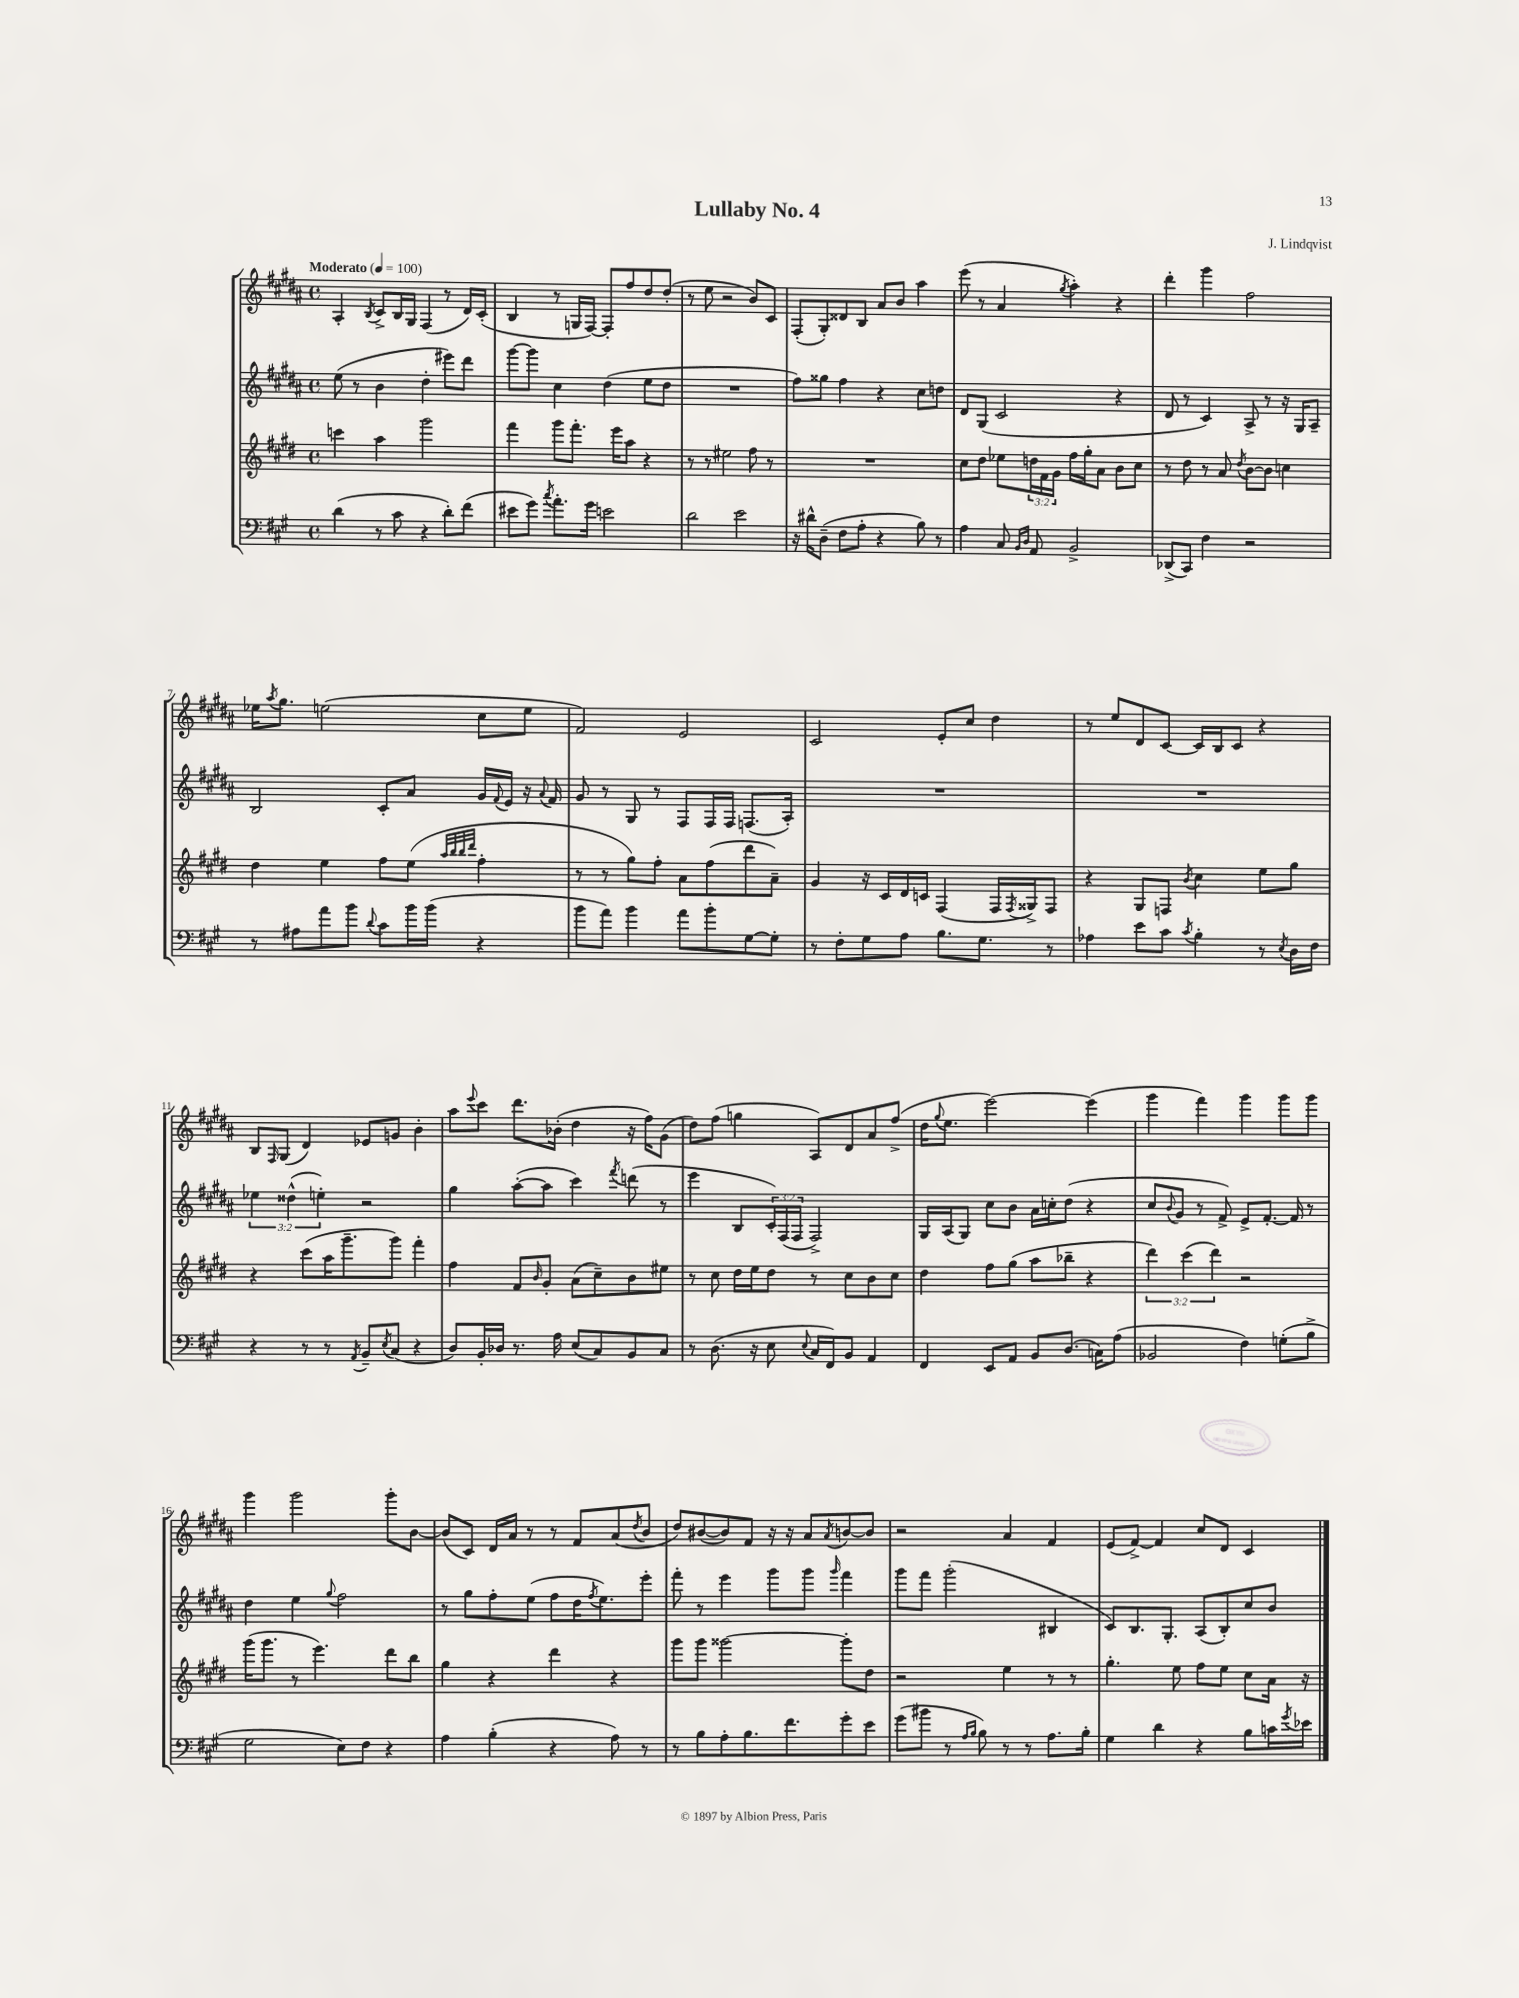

**kern	**kern	**kern	**kern
*part4	*part3	*part2	*part1
*staff4	*staff3	*staff2	*staff1
*clefF4	*clefG2	*clefG2	*clefG2
*k[f#c#g#]	*k[f#c#g#d#]	*k[f#c#g#d#a#]	*k[f#c#g#d#a#]
*M4/4	*M4/4	*M4/4	*M4/4
*met(c)	*met(c)	*met(c)	*met(c)
*MM100	*MM100	*MM100	*MM100
=1	=1	=1	=1
!	!	!	!LO:TX:a:B:t=Moderato
(4d\	4cccn\	(8ee\	4A#'/
.	.	8r	.
.	.	.	8qB/
8r	4aa\	4b\	8c#^/L
8c#\	.	.	16B/L
.	.	.	16G#/JJ
4r	2ggg#\	4dd#'\	(4F#/
8d'\L)	.	8eee#X\L)	8r
(8f#\J	.	8ddd#\J	16d#/LL)
.	.	.	(16c#'/JJ
=2	=2	=2	=2
8e#X\L	4fff#\	[8ggg#\L	4B/
8g#\J)	.	8ggg#\J]	.
8qcc#/	.	.	.
8.a'\L	8ggg#\L	4cc#\	8r
.	8.fff#'\J	.	16Gn/LL
16g#\Jk	.	.	[16F#/JJ)
2en\	.	(4dd#\	8F#'/L]
.	16eee\KL	.	.
.	8aa\J	.	8ff#/
.	4r	8ee\L	8dd#/
.	.	8dd#\J	(8dd#'/J
=3	=3	=3	=3
2d\	8r	1r	8r
.	8r	.	8ee\
.	2ee#X\	.	2r
2e\	.	.	.
.	8ff#\	.	8b/L)
.	8r	.	8c#/J
=4	=4	=4	=4
16r	1r	8ff#\L)	(8F#'/L
16d#X^^\KL	.	.	.
(8D~\J	.	8gg##X\J	8G#'/)
8F#\L	.	4ff#\	8d##X/
8A'\J	.	.	8B/J
4r	.	4r	8a#/L
.	.	.	8b/J
8B\)	.	8cc#\L	4aa#\
8r	.	8ddn\J	.
=5	=5	=5	=5
4A\	8cc#\L	8d#/L	(8eee\
.	8dd#\J	(8G#/J	8r
8C#/	8ee-X\L	2c#/	4a#/
16qqBB/LL	.	.	.
16qqD/JJ	.	.	.
8AA/	24ddn\L	.	.
.	24f#\	.	.
.	24g#\JJ	.	.
.	.	.	8qgg#/
2BB^/	16ff#\LL	.	4aa#'\)
.	16gg#'\J	.	.
.	8a\J	.	.
.	8b\L	4r	4r
.	8cc#\J	.	.
=6	=6	=6	=6
(8DD-X^/L	8r	8d#/	4ddd#'\
8CC#/J)	8dd#\	8r	.
4F#\	8r	4c#/)	4ggg#\
.	8a/	.	.
.	8qdd#/	.	.
2r	[8b\L	8A#^/	2ff#\
.	8b\J]	8r	.
.	4ccn\	16r	.
.	.	16G#/KL	.
.	.	8A#~/J	.
!!LO:LB:g=z
=7	=7	=7	=7
8r	4dd#\	2B/	16ee-X\KL
.	.	.	8qaa#/
.	.	.	8.gg#\J
8A#X\L	.	.	.
8a\	4ee\	.	(2een\
8b\J	.	.	.
8qqd/	.	.	.
8c#\L	8ff#\L	8c#'/L	.
16b\L	(8ee\J	8a#/J	.
(16b\JJ	.	.	.
.	32qqaa/LLL	.	.
.	32qqbb/	.	.
.	32qqbb/	.	.
.	32qqddd#/JJJ	.	.
4r	4ff#'\	16g#/LL	8cc#\L
.	.	8qqf#/	.
.	.	16e/JJ	.
.	.	16r	8ee\J
.	.	8qqa#/	.
.	.	16f#/	.
=8	=8	=8	=8
8b\L	8r	8g#/	2f#/)
8a\J)	8r	8r	.
4b\	8gg#\L)	8G#/	.
.	8ff#'\J	8r	.
8a\L	8a\L	8F#/L	2e/
8b'\	(8ff#\	16F#/L	.
.	.	16F#/JJ	.
[8G#\	8ddd#\	(8.Fn/L	.
8G#'\J]	8a~\J)	.	.
.	.	16A#'/Jk)	.
=9	=9	=9	=9
8r	4g#/	1r	2c#/
8F#'\L	.	.	.
8G#\	16r	.	.
.	16c#/LL	.	.
8A\J	16d#/	.	.
.	16cn/JJ	.	.
8.B\L	(4F#/	.	8e'/L
.	.	.	8cc#/J
8.G#\J	.	.	.
.	16F#/LL	.	4dd#\
.	8qF#/	.	.
.	16G##X^/J)	.	.
8r	8F#/J	.	.
=10	=10	=10	=10
4A-X\	4r	1r	8r
.	.	.	8ee/L
8e\L	8G#/L	.	8d#/
8c#\J	8Fn/J	.	[8c#/J
8qc#/	8qb/	.	.
4B'\	4cc#\	.	16c#/LL]
.	.	.	16B/J
.	.	.	8c#/J
8r	8ee\L	.	4r
8qE/	.	.	.
16D\LL	8gg#\J	.	.
16F#\JJ	.	.	.
!!LO:LB:g=z
=11	=11	=11	=11
4r	4r	6ee-X\	8B/L
.	.	.	16qqF#/
.	.	.	(8G#/J
.	.	(6dd##X^^\	.
8r	(8ccc#\L	.	4d#/)
.	.	6een'\)	.
8r	16aa\K	.	.
.	8.ggg#~\	.	.
8qAA/	.	.	.
8BB~/L	.	2r	8e-X/L
8qE/	.	.	.
(8C#/J	8ggg#\J)	.	8gn/J
4r	4fff#'\	.	4b'\
=12	=12	=12	=12
8D/L)	4ff#\	4gg#\	8aa#\L
.	.	.	8qqeee/
16BB'/L	.	.	8ccc#\J
16D-X/JJ	.	.	.
8.r	8f#/L	([8aa#'\L	8.ddd#\L
.	16qqb/	.	.
.	8g#'/J	8aa#\J]	.
16A\	.	.	(16b-X'\Jk
(8E/L	(8a\L	4ccc#\)	4dd#\
8C#/)	8cc#~\)	.	.
.	.	8qfff#/	.
8BB/	8b\	(8dddn\	16r
.	.	.	16ff#\KL)
8C#/J	8ee#X\J	8r	(8g#\J
=13	=13	=13	=13
8r	8r	4eee\	8dd#\L)
(8.D\	8cc#\	.	(8ff#\J
.	16dd#\LL	8B/L	4ggn\
16r	16ee\J	.	.
8E\	8dd#\J	24c#'/L)	.
.	.	(24F#/	.
.	.	24F#/JJ	.
8qqE/	.	.	.
16C#/LL	8r	2F#^/)	8A#/L)
16FF#/J)	.	.	.
8BB/J	8cc#\L	.	8d#/
4AA/	8b\	.	8a#/
.	8cc#\J	.	(8ff#^/J
=14	=14	=14	=14
4FF#/	4dd#\	16G#/LL	16dd#\KL
.	.	.	8qqgg#/
.	.	(16A#/J	8.ee\J
.	.	8G#/J)	.
8EE/L	8ff#\L	8cc#\L	[2eee\)
8AA/J	(8gg#\J	8b\J	.
8BB/L	8aa\L	16a#\LL	.
.	.	16ccn'\J	.
(8.D/J	8bb-X~\J	(8dd#\J	.
.	4r	4r	(4eee\]
16Cn\KL)	.	.	.
(8A\J	.	.	.
=15	=15	=15	=15
2BB-X/	6ddd#\)	8cc#/L	4ggg#\
.	.	8qqb/	.
.	.	8g#/J	.
.	(6ccc#\	.	.
.	.	8r	4fff#\)
.	6ddd#\)	.	.
.	.	8f#^/)	.
4F#\)	2r	8e^/L	4ggg#\
.	.	[8.f#'/J	.
(8Gn'\L	.	.	8ggg#\L
.	.	16f#/]	.
8B^\J	.	8r	8ggg#\J
!!LO:LB:g=z
=16	=16	=16	=16
2G#\	(16ggg#\KL	4dd#\	4ggg#\
.	8.ggg#\J	.	.
.	8r	4ee\	2ggg#\
.	4.eee\)	.	.
.	.	8qqgg#/	.
8E\L)	.	2ff#\	.
8F#\J	.	.	.
4r	8ddd#\L	.	8ggg#'\L
.	8bb\J	.	[8b\J
=17	=17	=17	=17
4A\	4gg#\	8r	(8b/L]
.	.	8gg#\L	8c#/J)
(4B'\	4r	8ff#'\	16d#/LL
.	.	.	16a#/JJ
.	.	(8ee\J	8r
4r	4ddd#\	8ff#\L	8r
.	.	16dd#\K	8f#/L
.	.	8qff#/	.
.	.	8.ee\)	.
8A\)	4r	.	(8a#/
.	.	.	8qdd#/
8r	.	8eee'\J	8b/J
=18	=18	=18	=18
8r	8ggg#\L	8fff#'\	8dd#/L)
8B\L	8ggg#\J	8r	([8b#X/
8A'\	[2ggg##X\	4eee\	8b#/])
8.B\	.	.	8f#/J
.	.	8ggg#\L	16r
8.f#\	.	.	16r
.	.	8ggg#\J	8a#/L
.	.	16qqggg#/	8qa#/
8g#'\	8ggg##'\L]	4fff#\	[8bn/
8e\J	8dd#\J	.	8b/J]
=19	=19	=19	=19
(8g#\L	2r	8ggg#\L	2r
8b#X\J	.	8fff#\J	.
8r	.	(2ggg#'\	.
16qqA/LL	.	.	.
16qqB/JJ	.	.	.
8B\)	.	.	.
8r	4ee\	.	4a#/
8r	.	.	.
8.A\L	8r	4B#X/	4f#/
.	8r	.	.
16B'\Jk	.	.	.
=20	=20	=20	=20
4G#\	4.gg#'\	8c#/L)	(8e/L
.	.	8.B/	[8f#^/J)
4d\	.	.	4f#/]
.	.	8.G#'/J	.
.	8ee\	.	.
4r	8ff#\L	(8A#/L	8cc#/L
.	8ee\J	8B'/)	8d#/J
8B\L	8cc#\L	8cc#/	4c#/
16cn\L	16a\Jk	8b/J	.
8qg#/	.	.	.
16e-X\JJ	16r	.	.
==	==	==	==
*-	*-	*-	*-
